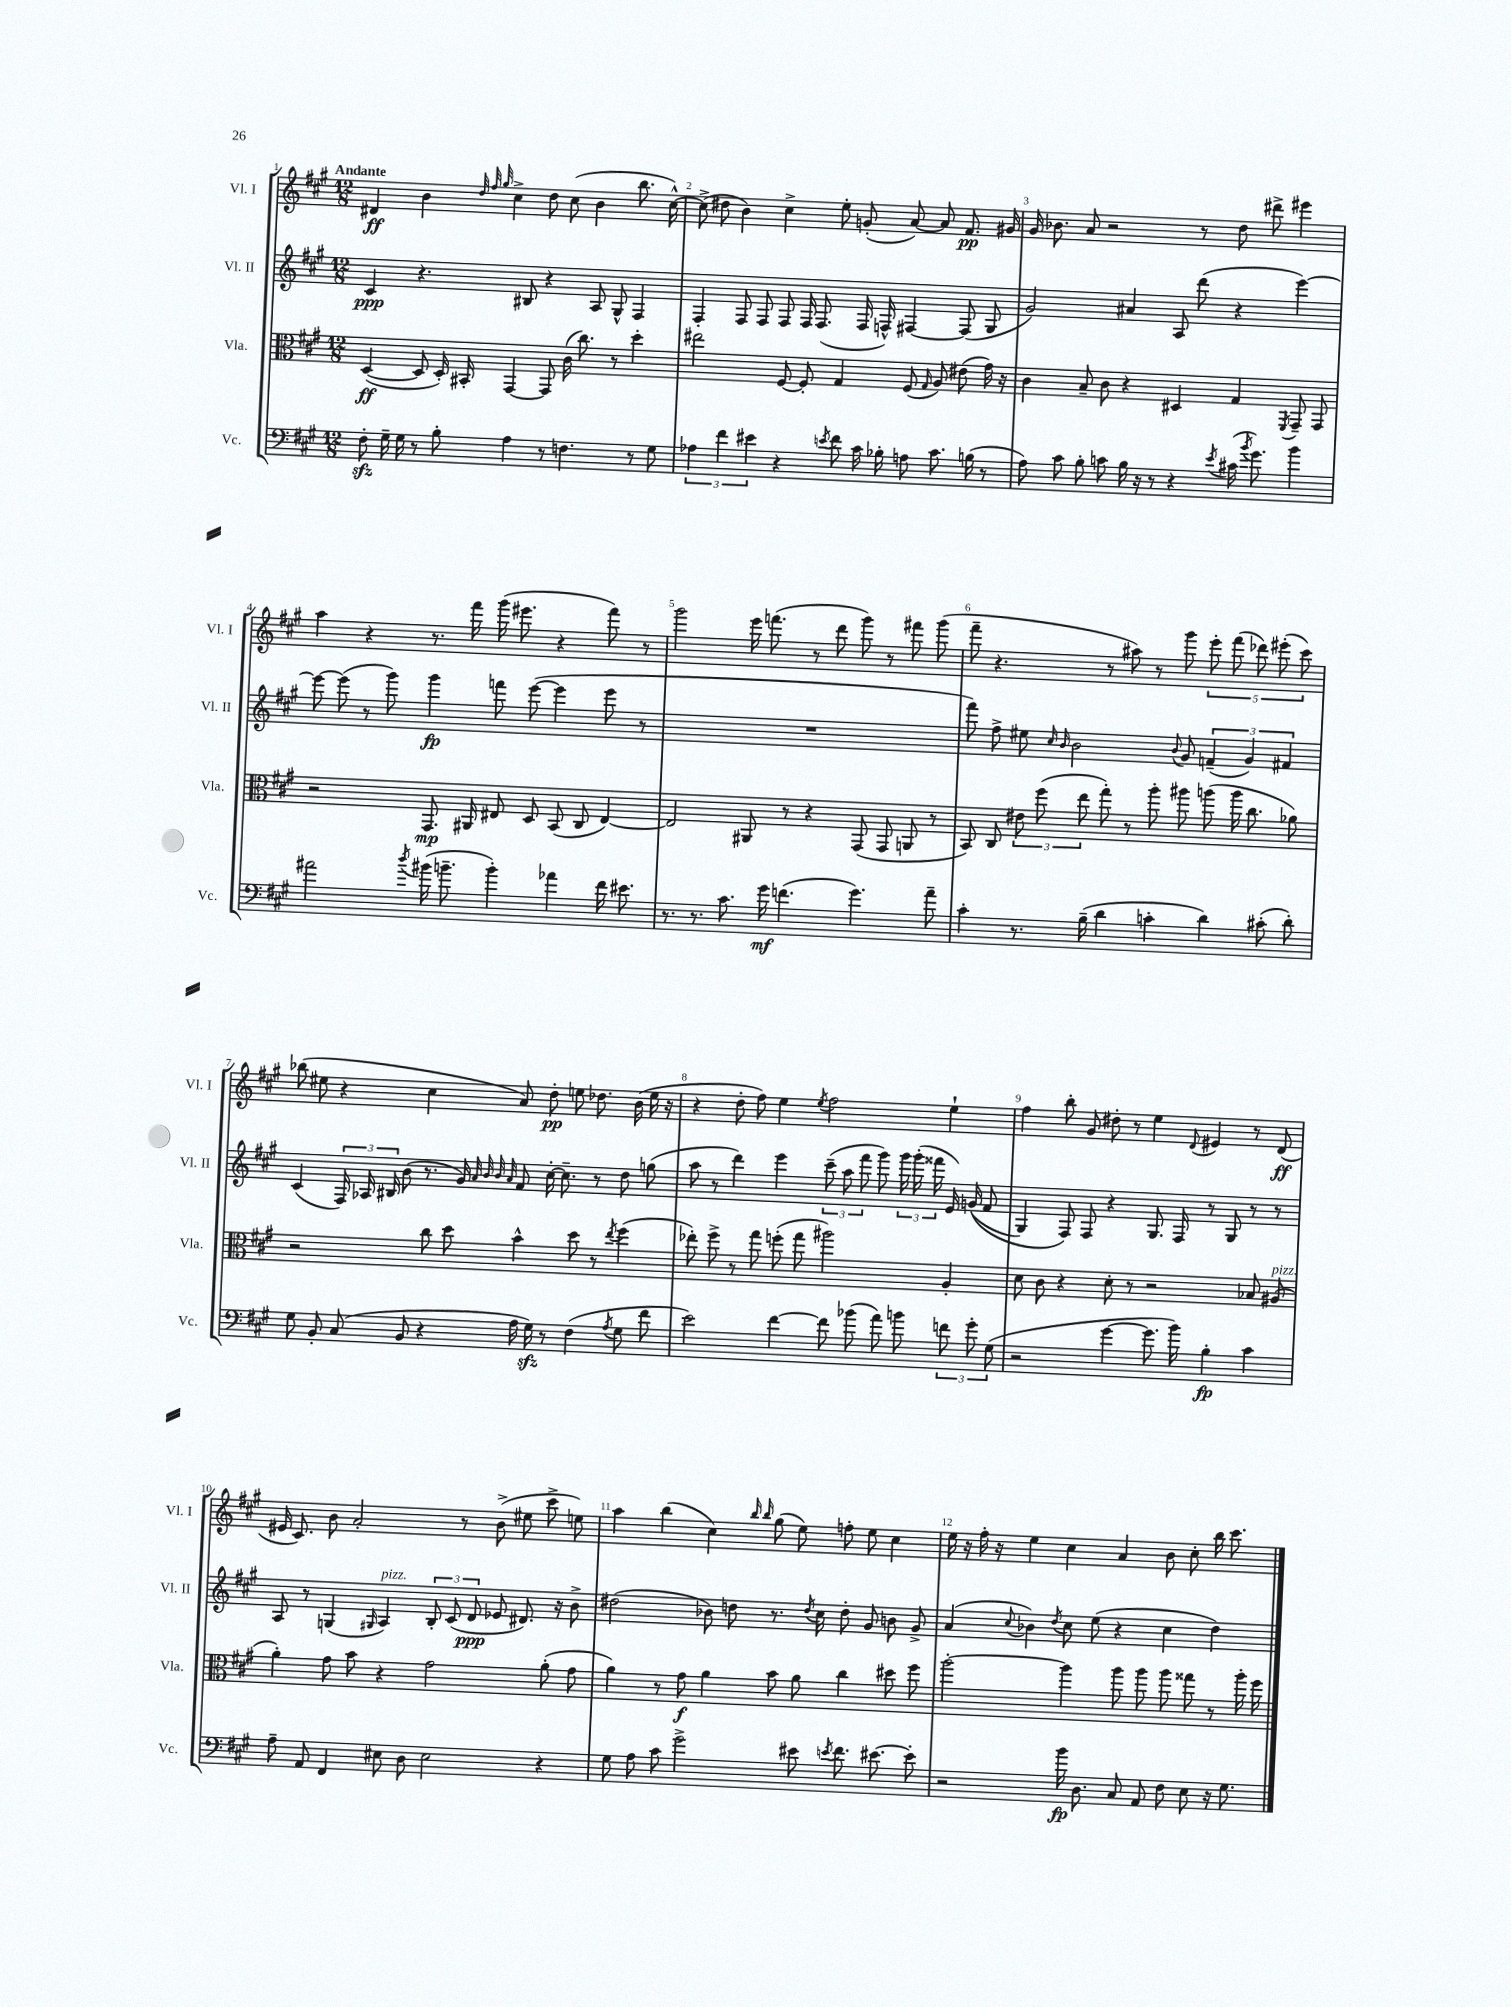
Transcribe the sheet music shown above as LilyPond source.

<<
\new StaffGroup <<
\new Staff = "s0" \with { instrumentName = "Vl. I" shortInstrumentName = "Vl. I" } {
    \clef treble \key a \major \numericTimeSignature \time 12/8 \tempo "Andante"
    \autoBeamOff dis'4\ff b'4 \grace { d''32 fis''32 gis''32 } cis''4-> d''8 cis''8( b'4 b''8. cis''16~-^) |
    cis''8->( dis''8 b'4) cis''4-> e''8-. g'8-.( a'8~) a'8 fis'8.\pp gis'16 |
    gis'16 bes'8. a'8 r2 r8 d''8 dis'''8-> eis'''4 |
    a''4 r4 r8. fis'''16 gis'''16( eis'''8. r4 fis'''8) r8 |
    gis'''2 e'''16 f'''8.( r8 d'''8 gis'''8) r8 fis'''8 gis'''8( |
    fis'''8-- r4. r8 ais''8) r8 gis'''8 \tuplet 5/4 { e'''8-. fis'''8( des'''8) eis'''8-.( cis'''8) } |
    bes''8( eis''8 r4 cis''4 a'8) d''8-.\pp e''8 des''8. b'16( e''16 r16 |
    r4 d''8-. fis''8) e''4 \acciaccatura { e''8 } fis''2 e''4-! |
    fis''4 b''8-. gis'8 dis''8-. r8 e''4 \appoggiatura { d'8 } eis'4 r8 d'8\ff( |
    eis'16 cis'8.) b'8 a'2-. r8 b'8->( eis''8 cis'''8-> e''8) |
    a''4 b''4( cis''4) \grace { b''16 b''16 } gis''8( e''8) f''8-. e''8 cis''4 |
    e''16 r16 fis''16-. r16 e''4 cis''4 a'4 b'8 cis''8-. b''16 cis'''8. \bar "|." |
}
\new Staff = "s1" \with { instrumentName = "Vl. II" shortInstrumentName = "Vl. II" } {
    \clef treble \key a \major \numericTimeSignature \time 12/8
    \autoBeamOff cis'4\ppp r4. bis8 r4 a8 gis8-^ fis4 |
    fis4-. fis8 fis8 fis8 fis16 fis8.( fis16 f16-^) fis4~ fis8( gis8 |
    gis'2) ais'4 a8 d'''8( r4 e'''4~) |
    e'''8~ e'''8( r8 gis'''8) gis'''4\fp f'''8 e'''8~( e'''4 e'''8 r8 |
    R1. |
    fis'''8) fis''8-> eis''8 \grace { cis''16 b'16 } b'2 \appoggiatura { b'8 } gis'8 \tuplet 3/2 { f'4--( gis'4) fis'4 } |
    cis'4( \tuplet 3/2 { fis16) aes16 bis16 } b'8( r8. gis'16) \grace { a'32 b'32 b'32 a'32 } fis'8 cis''16~-. cis''8.-- r8 d''8 g''8( |
    a''8 r8 d'''4) e'''4 \tuplet 3/2 { cis'''8--( a''8 fis'''8 } gis'''8) \tuplet 3/2 { gis'''16 gis'''16-.( fisis'''16 } e'16) g'16(\( fis'8 |
    gis4) fis8\) fis8 r4 gis8. fis16 r8 gis8 r8 r8 |
    a8 r8 g4( \grace { gis16 } a4^\markup { \italic "pizz." }) \tuplet 3/2 { b8-. cis'8( d'8\ppp } ees'8 dis'8.) r16 b'8-> |
    dis''2( bes'8) d''8 r8. \acciaccatura { d''8 } cis''16 d''8-. gis'8 b'8 gis'8-> |
    a'4( \appoggiatura { cis''8 } bes'4) \acciaccatura { d''8 } cis''8 e''8( r4 cis''4 d''4) \bar "|." |
}
\new Staff = "s2" \with { instrumentName = "Vla." shortInstrumentName = "Vla." } {
    \clef alto \key a \major \numericTimeSignature \time 12/8
    \autoBeamOff d4~\ff( d8 d16-.) bis,16-. gis,4~ gis,8 cis'16( cis''8.) r8 d''4-. |
    eis''2 fis8~ fis8-. gis4 fis8( \grace { gis16 } a8) eis'8( gis'16) r16 |
    cis'4 b8-- cis'8 r4 dis4 gis4 \acciaccatura { fis,8 } gis,8-- gis,8 |
    r2 gis,8.\mp ais,16 eis8 d8 b,8( cis8 eis4~) |
    eis2 ais,8 r8 r4 gis,8( gis,8 a,8 r8 |
    b,8) cis8 \tuplet 3/2 { eis'8 fis''8( e''8 } gis''8-.) r8 a''8-. ais''8 a''8( a''16 cis''8. aes'8) |
    r2 cis''8 d''8 b'4-^ d''8 r8 \acciaccatura { e''8 } fis''4( |
    ees''8-.) fis''8-> r8 gis''8 f''8-.( gis''8 ais''2) a4-. |
    d'8 cis'8 r4 d'8-. r8 r2 bes8 ais8^\markup { \italic "pizz." }( |
    a'4-.) gis'8 b'8 r4 gis'2 a'8-.( gis'8 |
    a'4) r8 gis'8\f a'4 b'8 a'8 cis''4 dis''8 fis''8 |
    a''2~-. a''4 a''8 a''8 a''8 gisis''8 r8 a''16-. fis''16 \bar "|." |
}
\new Staff = "s3" \with { instrumentName = "Vc." shortInstrumentName = "Vc." } {
    \clef bass \key a \major \numericTimeSignature \time 12/8
    \autoBeamOff fis8-.\sfz gis16-- gis16 r8 b8-. a4 r8 f4. r8 gis8 |
    \tuplet 3/2 { aes4 fis'4 eis'4 } r4 \acciaccatura { e'8 } fis'8 cis'16 bes16-. a8 cis'8. b16( r8 |
    a8) cis'8 b8-. c'8 b16 r16 r8 r4 \acciaccatura { e'8 } cis'16( \acciaccatura { b'8 } gis'8.) b'4 |
    ais'2 \acciaccatura { d''8 } bis'16( b'8.-- b'4-.) aes'4 fis'16 eis'8. |
    r8. r8. cis'8. gis'16\mf f'4.( gis'4.) a'8-- |
    cis'4-. r8. b16--( d'4 c'4-. d'4) cis'8-.( d'8-.) |
    gis8 b,8-. cis8( b,8 r4 a16 gis16\sfz) r8 fis4( \acciaccatura { a8 } gis8 fis'8 |
    e'2) fis'4~ fis'8 bes'8( a'8) b'8 \tuplet 3/2 { f'8 gis'8-. gis8( } |
    r2 gis'4~ gis'8. b'16) b4-.\fp cis'4 |
    a8-- a,8 fis,4 eis8 d8 eis2 r4 |
    gis8 a8 cis'8 gis'2-> eis'8 \acciaccatura { e'8 } fis'8. eis'8.~ eis'8-. |
    r2 b'16\fp d8. cis8 a,8 fis8 e8 r16 gis8. \bar "|." |
}
>>
>>
\layout { \context { \Score \override BarNumber.break-visibility = ##(#f #t #t) barNumberVisibility = #all-bar-numbers-visible } }
